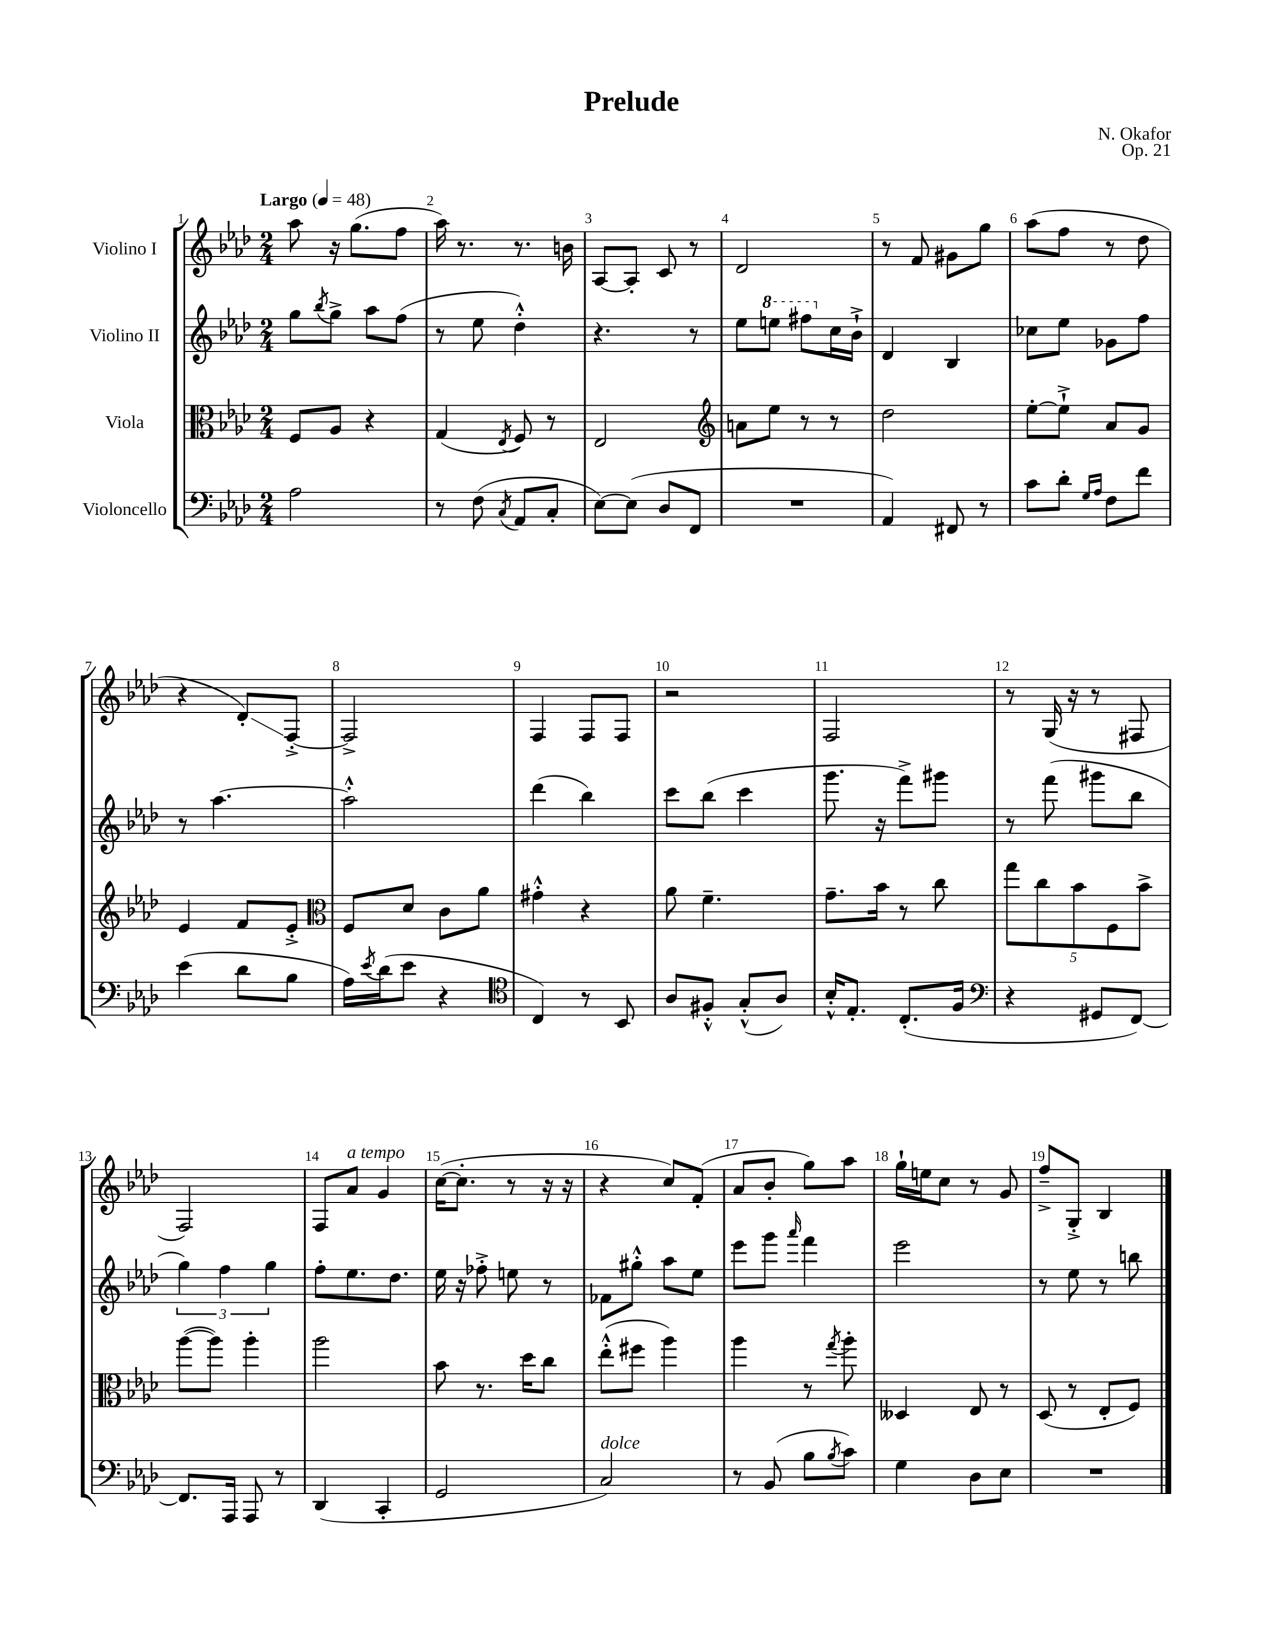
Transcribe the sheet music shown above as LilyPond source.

\header { title = "Prelude" composer = "N. Okafor" opus = "Op. 21" }
<<
\new StaffGroup <<
\new Staff = "s0" \with { instrumentName = "Violino I" } {
    \clef treble \key aes \major \numericTimeSignature \time 2/4 \tempo "Largo" 4 = 48
    aes''8 r16 g''8.( f''8 |
    aes''16) r8. r8. b'16 |
    aes8~ aes8-. c'8 r8 |
    des'2 |
    r8 f'8 gis'8 g''8 |
    aes''8( f''8 r8 des''8 |
    r4 des'8-.\glissando) f8~-.-> |
    f2-> |
    f4 f8 f8 |
    r2 |
    f2 |
    r8 g16( r16 r8 fis8 |
    f2) |
    f8 aes'8^\markup { \italic "a tempo" } g'4 |
    c''16~( c''8.-. r8 r16 r16 |
    r4 c''8) f'8-.( |
    aes'8 bes'8-. g''8) aes''8 |
    g''16-! e''16 c''8 r8 g'8 |
    f''8---> g8-.-> bes4 \bar "|." |
}
\new Staff = "s1" \with { instrumentName = "Violino II" } {
    \clef treble \key aes \major \numericTimeSignature \time 2/4
    g''8 \acciaccatura { bes''8 } g''8-> aes''8 f''8( |
    r8 ees''8 des''4-.-^) |
    r4. r8 |
    ees''8 \ottava #1 e'''8 fis'''8 \ottava #0 c''16 bes'16-!-> |
    des'4 bes4 |
    ces''8 ees''8 ges'8 f''8 |
    r8 aes''4.~ |
    aes''2-.-^ |
    des'''4( bes''4) |
    c'''8 bes''8( c'''4 |
    g'''8. r16 f'''8->) gis'''8 |
    r8 f'''8( gis'''8 bes''8 |
    \tuplet 3/2 { g''4) f''4 g''4 } |
    f''8-. ees''8. des''8. |
    ees''16 r16 fes''8-.-> e''8 r8 |
    fes'8 gis''8-.-^ aes''8 ees''8 |
    ees'''8 g'''8 \grace { aes'''16 } f'''4 |
    ees'''2 |
    r8 ees''8 r8 b''8 \bar "|." |
}
\new Staff = "s2" \with { instrumentName = "Viola" } {
    \clef alto \key aes \major \numericTimeSignature \time 2/4
    f8 aes8 r4 |
    g4( \acciaccatura { ees8 } f8) r8 |
    ees2 |
    \clef treble a'8 ees''8 r8 r8 |
    des''2 |
    ees''8~-. ees''8-!-> aes'8 g'8 |
    ees'4 f'8 ees'8-.-> |
    \clef alto f8 des'8 c'8 aes'8 |
    gis'4-.-^ r4 |
    aes'8 f'4.-- |
    g'8.-- bes'16 r8 c''8 |
    \tuplet 5/4 { g''8 c''8 bes'8 f8 bes'8-> } |
    aes''8~( aes''8) aes''4-. |
    aes''2 |
    bes'8 r8. des''16 c''8 |
    ees''8-.-^( fis''8 aes''4) |
    aes''4 r8 \acciaccatura { g''8 } aes''8-. |
    deses4 ees8 r8 |
    des8( r8 ees8-. f8) \bar "|." |
}
\new Staff = "s3" \with { instrumentName = "Violoncello" } {
    \clef bass \key aes \major \numericTimeSignature \time 2/4
    aes2 |
    r8 f8( \acciaccatura { c8 } aes,8 c8-. |
    ees8~) ees8( des8 f,8 |
    R2 |
    aes,4) fis,8 r8 |
    c'8 des'8-. \grace { g16 aes16 } f8 f'8 |
    ees'4( des'8 bes8 |
    aes16) \acciaccatura { ees'8 } des'16( ees'8 r4 |
    \clef tenor c4) r8 bes,8 |
    aes8 fis8-.-^ g8-.-^( aes8) |
    bes16-.-^ ees8.-. c8.-.( f16 |
    \clef bass r4 gis,8 f,8~) |
    f,8. aes,,16 aes,,8 r8 |
    des,4( c,4-. |
    g,2 |
    c2^\markup { \italic "dolce" }) |
    r8 bes,8( bes8 \acciaccatura { bes8 } c'8) |
    g4 des8 ees8 |
    R2 \bar "|." |
}
>>
>>
\layout { \context { \Score \override BarNumber.break-visibility = ##(#f #t #t) barNumberVisibility = #all-bar-numbers-visible } }
